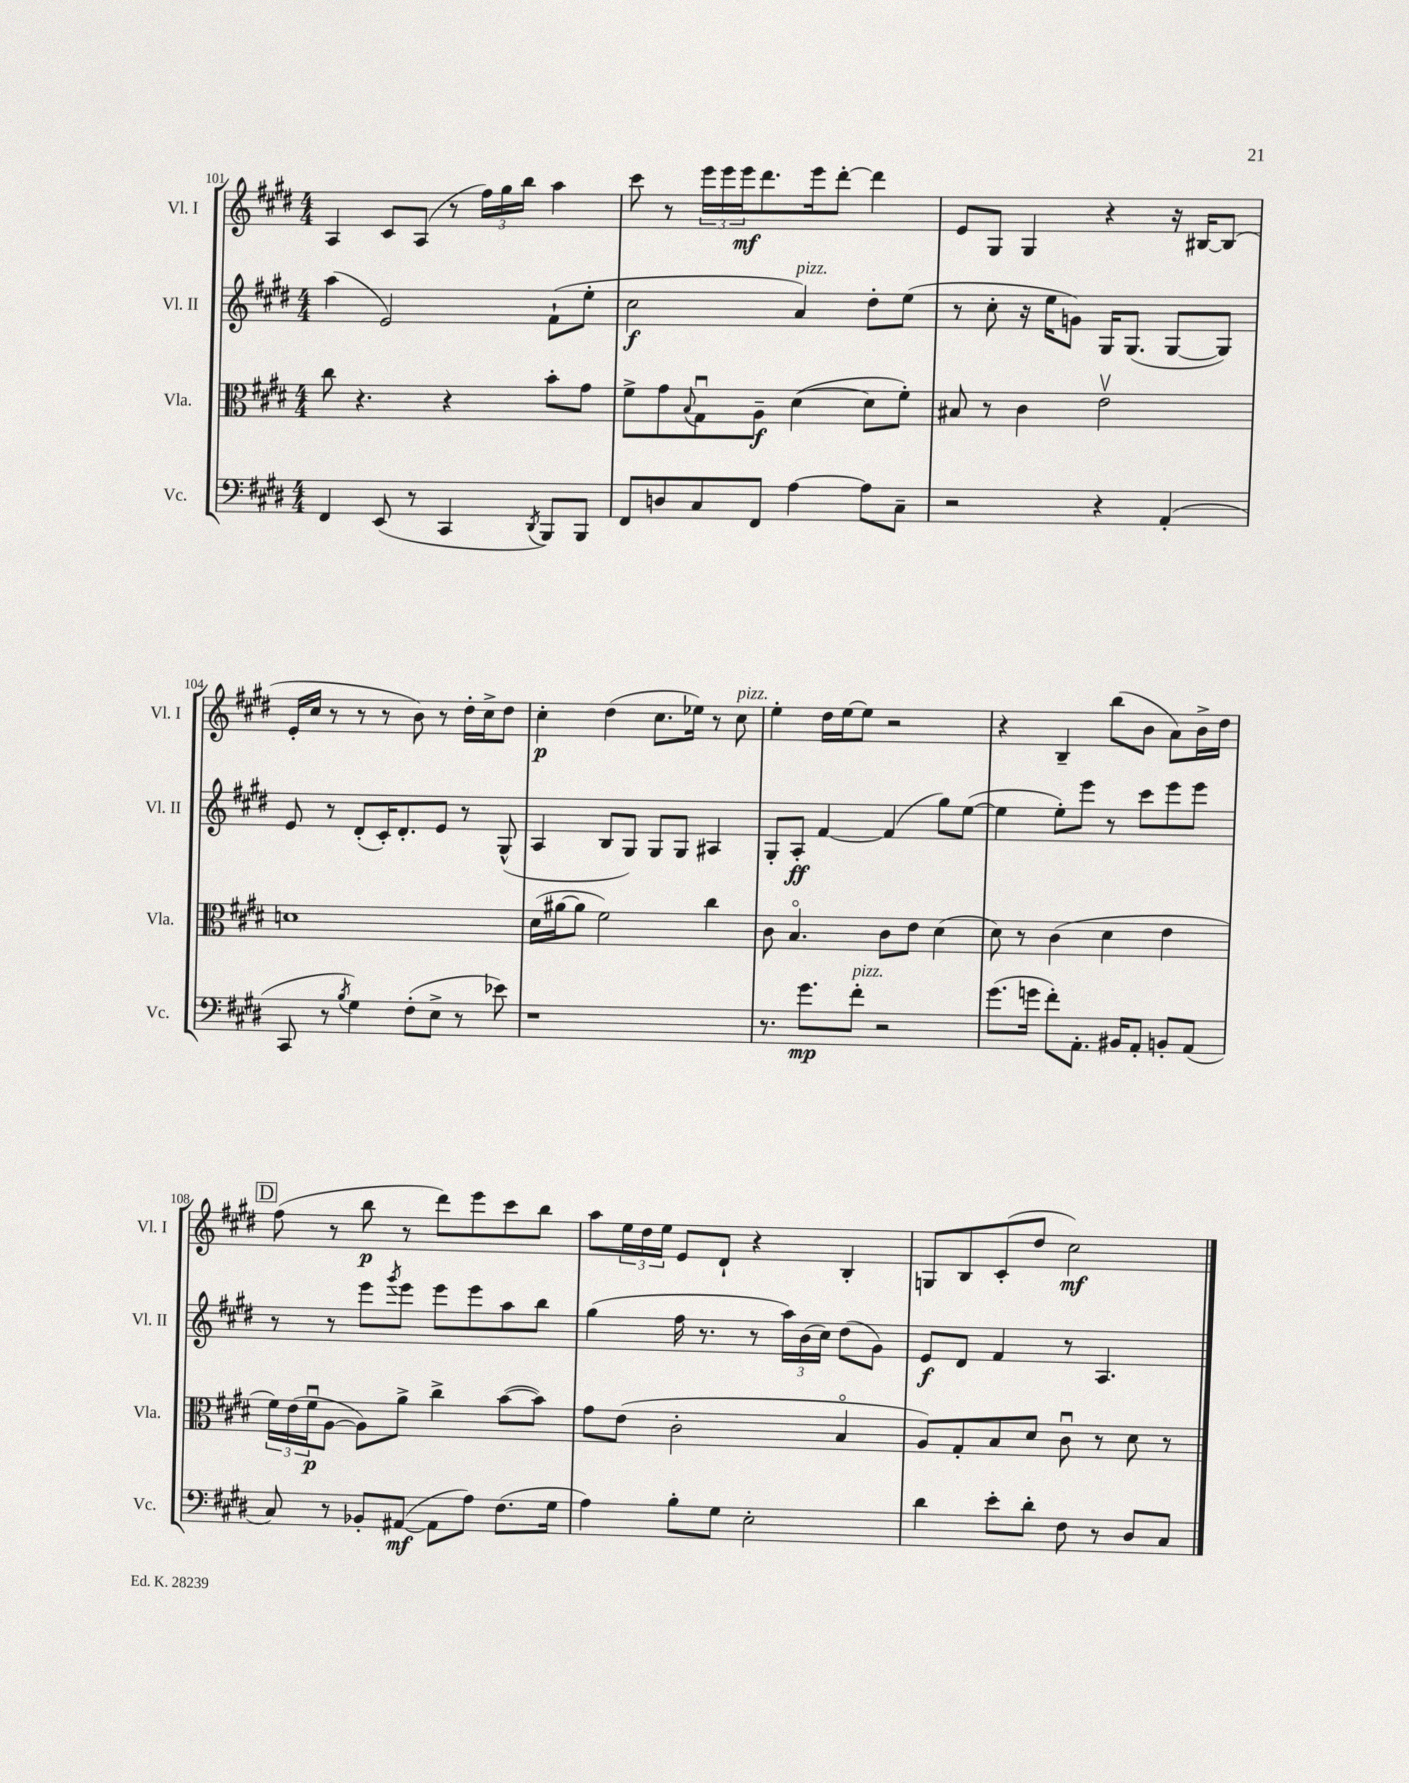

**kern	**dynam	**kern	**dynam	**kern	**dynam	**kern	**dynam
*part4	*part4	*part3	*part3	*part2	*part2	*part1	*part1
*staff4	*staff4	*staff3	*staff3	*staff2	*staff2	*staff1	*staff1
*I"Vc.	*	*I"Vla.	*	*I"Vl. II	*	*I"Vl. I	*
*I'Vc.	*	*I'Vla.	*	*I'Vl. II	*	*I'Vl. I	*
*clefF4	*	*clefC3	*	*clefG2	*	*clefG2	*
*k[f#c#g#d#]	*	*k[f#c#g#d#]	*	*k[f#c#g#d#]	*	*k[f#c#g#d#]	*
*M4/4	*	*M4/4	*	*M4/4	*	*M4/4	*
=101	=101	=101	=101	=101	=101	=101	=101
4FF#/	.	8cc#\	.	(4aa\	.	4A/	.
.	.	4.r	.	.	.	.	.
(8EE/	.	.	.	2e/)	.	8c#/L	.
8r	.	.	.	.	.	(8A/J	.
4CC#/	.	4r	.	.	.	8r	.
.	.	.	.	.	.	24ff#\LL)	.
.	.	.	.	.	.	24gg#\	.
.	.	.	.	.	.	24bb\JJ	.
8qDD#/	.	.	.	.	.	.	.
8BBB/L)	.	8b'\L	.	(8f#`\L	.	4aa\	.
8BBB/J	.	8g#\J	.	8ee'\J	.	.	.
=102	=102	=102	=102	=102	=102	=102	=102
8FF#/L	.	8f#^\L	.	2cc#\	f	8ccc#\	.
8Dn/	.	8g#\	.	.	.	8r	.
.	.	8qqB/	.	.	.	.	.
8C#/	.	8G#u\	.	.	.	24eee\LL	.
.	.	.	.	.	.	24eee\	.
.	.	.	.	.	.	24eee\J	mf
8FF#/J	.	8A~\J	f	.	.	8.ddd#\	.
!	!	!	!	!LO:TX:a:i:t=pizz.	!	!	!
[4A\	.	([4d#\	.	4a/)	.	.	.
.	.	.	.	.	.	16eee\k	.
.	.	.	.	.	.	[8ddd#'\J	.
8A\L]	.	8d#\L]	.	8dd#'\L	.	4ddd#\]	.
8C#~\J	.	8f#'\J)	.	(8ee\J	.	.	.
=103	=103	=103	=103	=103	=103	=103	=103
2r	.	8B#X/	.	8r	.	8e/L	.
.	.	8r	.	8cc#'\	.	8G#/J	.
.	.	4c#\	.	16r	.	4G#/	.
.	.	.	.	16ee\KL	.	.	.
.	.	.	.	8gn\J)	.	.	.
4r	.	2ev\	.	16G#/KL	.	4r	.
.	.	.	.	(8.G#/J	.	.	.
(4AA'/	.	.	.	[8G#/L	.	16r	.
.	.	.	.	.	.	[16B#X/KL	.
.	.	.	.	8G#/J])	.	(8B#/J]	.
!!LO:LB:g=z
=104	=104	=104	=104	=104	=104	=104	=104
8CC#/	.	1dn	.	8e/	.	16e'/LL	.
.	.	.	.	.	.	16cc#/JJ	.
8r	.	.	.	8r	.	8r	.
8qB/	.	.	.	.	.	.	.
4G#\)	.	.	.	(8d#'/L	.	8r	.
.	.	.	.	16c#'/K)	.	8r	.
.	.	.	.	8.d#'/	.	.	.
(8F#'\L	.	.	.	.	.	8b\)	.
8E^\J	.	.	.	8e/J	.	8r	.
8r	.	.	.	8r	.	16dd#'\LL	.
.	.	.	.	.	.	16cc#^\J	.
8e-X\)	.	.	.	(8G#^^/	.	8dd#\J	.
=105	=105	=105	=105	=105	=105	=105	=105
1r	.	(16d#\LL	.	4A/	.	4cc#'\	p
.	.	[16a#X\J	.	.	.	.	.
.	.	8a#\J]	.	.	.	.	.
.	.	2f#\)	.	8B/L	.	(4dd#\	.
.	.	.	.	8G#/J)	.	.	.
.	.	.	.	8G#/L	.	8.cc#\L	.
.	.	.	.	8G#/J	.	.	.
.	.	.	.	.	.	16ee-X\Jk)	.
.	.	4cc#\	.	4A#X/	.	8r	.
!	!	!	!	!	!	!LO:TX:a:i:t=pizz.	!
.	.	.	.	.	.	8cc#\	.
=106	=106	=106	=106	=106	=106	=106	=106
8.r	.	8c#\	.	8G#'/L	.	4ee'\	.
.	.	4.B/	.	8A'/J	ff	.	.
8.g#\L	mp	.	.	.	.	.	.
.	.	.	.	[4f#/	.	16dd#\LL	.
.	.	.	.	.	.	[16ee\J	.
!LO:TX:a:i:t=pizz.	!	!	!	!	!	!	!
8f#'\J	.	.	.	.	.	8ee\J]	.
2r	.	8c#\L	.	(4f#/]	.	2r	.
.	.	8e\J	.	.	.	.	.
.	.	(4d#\	.	8gg#\L)	.	.	.
.	.	.	.	([8ee\J	.	.	.
=107	=107	=107	=107	=107	=107	=107	=107
(8.g#\L	.	8d#\)	.	4ee\]	.	4r	.
.	.	8r	.	.	.	.	.
16gn\Jk	.	.	.	.	.	.	.
8f#'\L)	.	(4c#\	.	8ee'\L)	.	4B~/	.
8.AA'\J	.	.	.	8eee\J	.	.	.
.	.	4d#\	.	8r	.	(8bb\L	.
16BB#X/KL	.	.	.	.	.	.	.
8AA'/J	.	.	.	8ccc#\L	.	8b\J	.
8BBn'/L	.	4e\	.	8eee\	.	8a\L)	.
(8AA/J	.	.	.	8eee\J	.	16b^\L	.
.	.	.	.	.	.	16dd#\JJ	.
!!LO:LB:g=z
!!LO:REH:place=s1:t=D
=108	=108	=108	=108	=108	=108	=108	=108
8C#/)	.	24f#\LL)	.	8r	.	(8ff#\	.
.	.	(24e\	.	.	.	.	.
.	.	24f#u\J	p	.	.	.	.
8r	.	[8A\J	.	8r	.	8r	.
8BB-X'/L	.	8A\L])	.	8eee\L	.	8bb\	p
.	.	.	.	8qggg#/	.	.	.
([8AA#X/J	mf	8a^\J	.	8eee\J	.	8r	.
8AA#\L]	.	4cc#^\	.	8eee\L	.	8ddd#\L)	.
8A\J)	.	.	.	8eee\	.	8eee\	.
(8.F#\L	.	([8b\L	.	8aa\	.	8ccc#\	.
.	.	8b\J])	.	8bb\J	.	8bb\J	.
16G#\Jk	.	.	.	.	.	.	.
=109	=109	=109	=109	=109	=109	=109	=109
4A\)	.	8g#\L	.	(4gg#\	.	8aa\L	.
.	.	(8e\J	.	.	.	24ee\L	.
.	.	.	.	.	.	24dd#\	.
.	.	.	.	.	.	24ee\JJ	.
8B'\L	.	2c#'\	.	16ff#\	.	8e/L	.
.	.	.	.	8.r	.	.	.
8G#\J	.	.	.	.	.	8d#`/J	.
2E'\	.	.	.	8r	.	4r	.
.	.	.	.	24aa\LL)	.	.	.
.	.	.	.	(24b\	.	.	.
.	.	.	.	24cc#\JJ)	.	.	.
.	.	4B/	.	(8dd#\L	.	4B'/	.
.	.	.	.	8g#\J)	.	.	.
=110	=110	=110	=110	=110	=110	=110	=110
4d#\	.	8A/L)	.	8e/L	f	8Gn/L	.
.	.	8G#'/	.	8d#/J	.	8B/	.
8e'\L	.	8B/	.	4f#/	.	(8c#'/	.
8d#'\J	.	8d#/J	.	.	.	8dd#/J	.
8F#\	.	8c#u\	.	8r	.	2cc#\)	mf
8r	.	8r	.	4.A/	.	.	.
8D#/L	.	8d#\	.	.	.	.	.
8C#/J	.	8r	.	.	.	.	.
==	==	==	==	==	==	==	==
*-	*-	*-	*-	*-	*-	*-	*-
